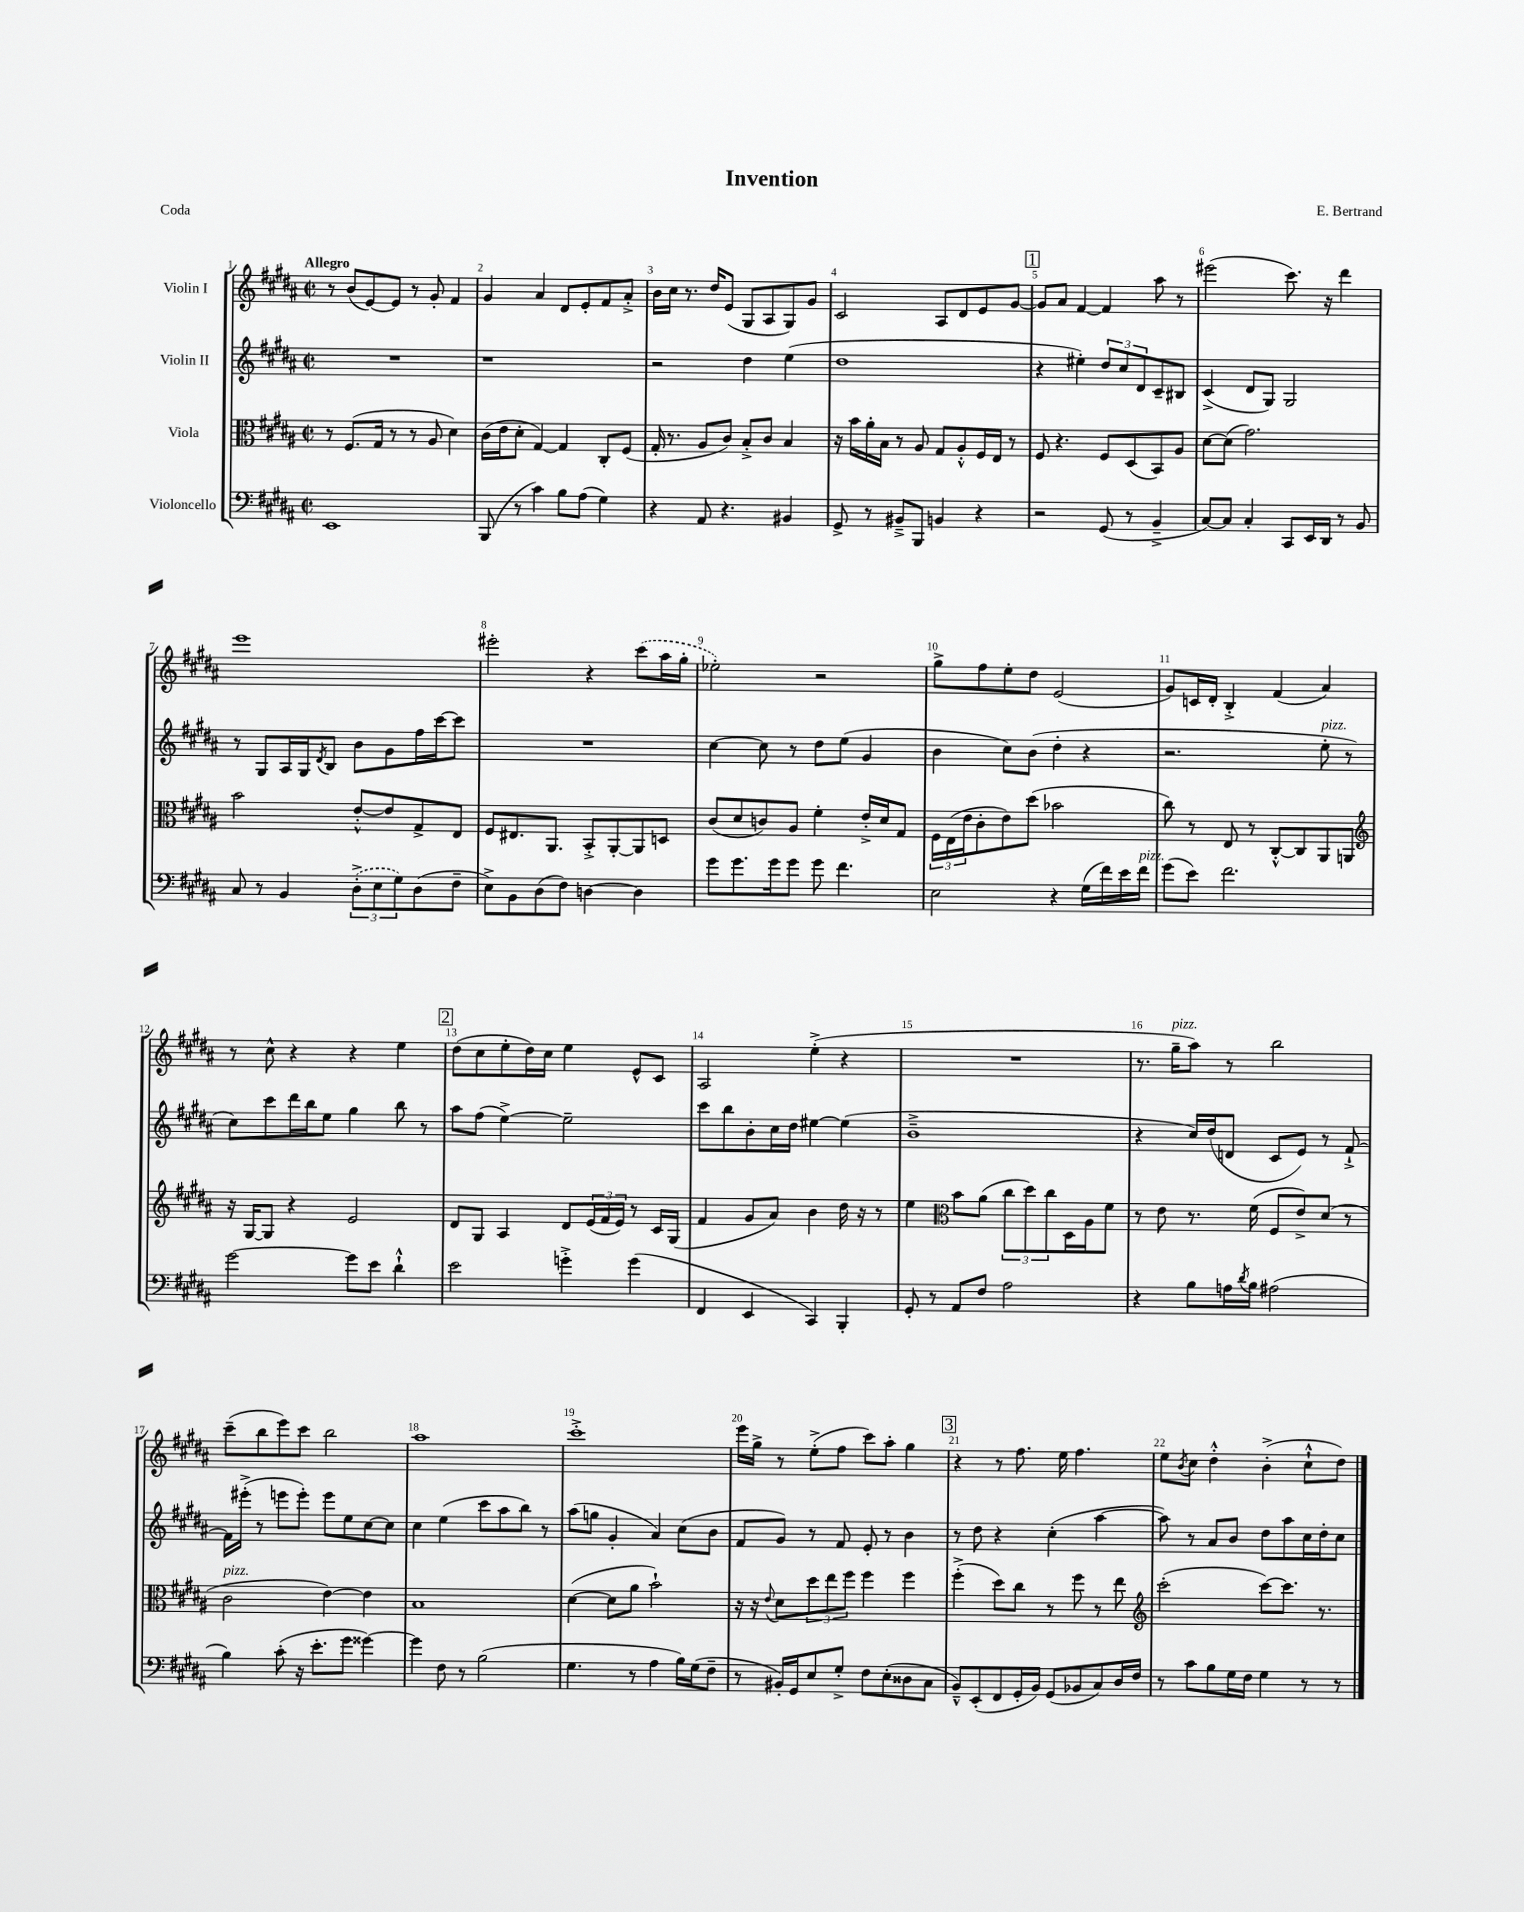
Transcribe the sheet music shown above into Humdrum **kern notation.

**kern	**kern	**kern	**kern
*staff4	*staff3	*staff2	*staff1
*clefF4	*clefC3	*clefG2	*clefG2
*k[f#c#g#d#a#]	*k[f#c#g#d#a#]	*k[f#c#g#d#a#]	*k[f#c#g#d#a#]
*M2/2	*M2/2	*M2/2	*M2/2
*met(c|)	*met(c|)	*met(c|)	*met(c|)
1EE	8r	1r	8r
.	(8.F#	.	(8b
.	.	.	[8e)
.	16G#	.	.
.	8r	.	8e]
.	8r	.	8r
.	8A#	.	8g#'
.	4d#)	.	4f#
=	=	=	=
(8BBB	(16c#	1r	4g#
.	16e	.	.
8r	8d#'	.	.
4c#)	[4G#)	.	4a#
8B	4G#]	.	8d#
(8A#	.	.	8e'
4G#)	8C#'	.	8f#
.	(8F#	.	8a#'^
=	=	=	=
4r	16G#'	2r	16b
.	8.r	.	16cc#
.	.	.	8.r
8AA#	8A#	.	.
.	.	.	16dd#
4.r	8c#)	.	(8e
.	8B'^	4dd#	8G#
.	8c#	.	8A#
4BB#	4B	(4ee	8G#)
.	.	.	8g#
=	=	=	=
8GG#^	16r	1dd#	2c#
.	16b	.	.
8r	16a#'	.	.
.	16B	.	.
8BB#~^	8r	.	.
8BBB	8A#	.	.
4BB	8G#	.	8A#
.	8A#'^^	.	8d#
4r	16F#	.	8e
.	16E	.	.
.	8r	.	[8g#
=	=	=	=
2r	8F#	4r	8g#]
.	4.r	.	8a#
.	.	4ee#')	[4f#
(8GG#	8F#	12dd#	4f#]
.	.	12cc#	.
8r	(8D#	.	.
.	.	12d#	.
4BB~^	8BB)	8c#~	8aa#
.	8A#	8B#	8r
=	=	=	=
[8C#)	[8d#	(4c#^	(2eee#
8C#]	(8d#]	.	.
4C#'	2.g#)	8d#	.
.	.	8G#)	.
8CC#	.	2G#	8.ccc#)
16EE	.	.	.
16DD#	.	.	16r
8r	.	.	4ddd#
8BB	.	.	.
=	=	=	=
8C#	2b	8r	1eee
8r	.	8G#	.
4BB	.	16A#	.
.	.	16G#	.
.	.	8qd#	.
.	.	8B	.
(12D#'^	[8e'^^	8b	.
12E	.	.	.
.	8e]	8g#	.
12G#)	.	.	.
(8D#	8G#^	16ff#	.
.	.	[16ccc#	.
8F#~	8E	8ccc#]	.
=	=	=	=
8E^)	8F#	1r	2eee#'
8BB	8.E#	.	.
(8D#	.	.	.
.	8.AA#	.	.
8F#)	.	.	.
[4D	8BB'^	.	4r
.	[8AA#'	.	.
4D]	8AA#]	.	(8ccc#
.	8D	.	16aa#
.	.	.	16gg#'
=	=	=	=
8g#	(8c#	[4cc#	2ee-')
8.g#	8d#	.	.
.	8c)	8cc#]	.
16g#	.	.	.
8g#	8A#	8r	.
8g#	4f#'	8dd#	2r
4.f#	.	(8ee	.
.	16e'^	4g#	.
.	16d#	.	.
.	8G#	.	.
=	=	=	=
2E	24F#	4b	8gg#^
.	(24E	.	.
.	24e	.	.
.	8c#'	.	8ff#
.	8e)	8cc#)	8ee'
.	(8dd#	(8b	8dd#
4r	2b-	4dd#'	(2e
(16G#	.	4r	.
16f#)	.	.	.
16e	.	.	.
16f#	.	.	.
=	=	=	=
(8g#	8cc#)	2.r	8g#)
8e)	8r	.	16c
.	.	.	16d#'
2.f#	8E	.	4B'^
.	8r	.	.
.	[8C#'^^	.	(4f#
.	8C#]	.	.
.	8AA#	8ee'	4a#)
.	8AA	8r	.
=	=	=	=
*	*clefG2	*	*
[2g#	16r	8cc#)	8r
.	[16G#	.	.
.	8G#]	8ccc#	8cc#^^
.	4r	16ddd#	4r
.	.	16bb	.
.	.	8ee	.
8g#]	2e	4gg#	4r
8e	.	.	.
4d#`^^	.	8bb	4ee
.	.	8r	.
=	=	=	=
2e	8d#	8aa#	(8dd#
.	8G#	(8ff#	8cc#
.	4A#	[4ee^)	8ee'
.	.	.	16dd#)
.	.	.	16cc#
4g'^	8d#	2ee~]	4ee
.	(24e	.	.
.	24f#	.	.
.	24e)	.	.
(4g	8r	.	8e^^
.	16c#	.	8c#
.	(16G#	.	.
=	=	=	=
4FF#	4f#	8ccc#	2A#
.	.	8bb	.
4EE	8g#	8b'	.
.	8a#)	16cc#	.
.	.	16dd#	.
4CC#)	4b	[4ee#	(4ee'^
4BBB'	16dd#	(4ee#]	4r
.	16r	.	.
.	8r	.	.
=	=	=	=
8GG#'	4ee	1b~^	1r
8r	.	.	.
*	*clefC3	*	*
8AA#	8b	.	.
8F#	(8a#	.	.
2A#	12cc#	.	.
.	12dd#)	.	.
.	12cc#	.	.
.	16D#	.	.
.	16A#	.	.
.	8f#	.	.
=	=	=	=
4r	8r	4r	8.r
.	8e	.	.
.	.	.	16gg#~
8B	8.r	16cc#)	8aa#)
.	.	(16dd#	.
16A	.	8d	8r
8qd#	.	.	.
16B	(16f#	.	.
(2A#	8F#	8c#	2bb
.	8e^)	8e)	.
.	(8d#	8r	.
.	8r	[8f#`^	.
=	=	=	=
4B)	2c#	16f#]	(8ccc#~
.	.	(16eee#'^	.
.	.	8r	8bb
(8c#'	.	8eee	8eee)
16r	.	8eee')	8ccc#
8.e'	.	.	.
.	[4e)	8eee	2bb
8g#	.	8ee	.
[4g##)	4e]	[8cc#	.
.	.	8cc#]	.
=	=	=	=
4g##]	1B	4cc#	1aa#
8F#	.	(4ee	.
8r	.	.	.
(2B	.	8ccc#	.
.	.	8aa#	.
.	.	8bb)	.
.	.	8r	.
=	=	=	=
4.G#	([4d#	(8aa#	1ccc#'^
.	.	8gg	.
.	8d#]	4g#'	.
8r	8a#	.	.
4A#	2b`)	4a#)	.
16B)	.	(8cc#	.
(16G#	.	.	.
8F#~	.	8b	.
=	=	=	=
8r	16r	8f#	16eee
.	16r	.	16gg#^
.	8qqe	.	.
16BB#')	8d#	8g#)	8r
16GG#	.	.	.
8E	12dd#	8r	(8ee'^
.	12ee	.	.
8G#'^	.	8f#	8ff#
.	12ff#	.	.
8F#	4ff#	8e'	8ccc#)
(8E'	.	8r	8aa#'
8D##	4ff#	4b	4gg#
8C#	.	.	.
=	=	=	=
8BB~^^)	(4ff#'^	8r	4r
(8EE'	.	8dd#	.
8FF#	8dd#)	4r	8r
16GG#'	8cc#	.	8.ff#
16BB)	.	.	.
(8GG#	8r	(4cc#'	.
.	.	.	16ee
8BB-	8ff#	.	4.ff#
8C#)	8r	[4aa#	.
16D#	8ee	.	.
16F#	.	.	.
=	=	=	=
*	*clefG2	*	*
8r	(2ccc#'	8aa#])	8ee
.	.	.	8qb
8c#	.	8r	8cc#
8B	.	8a#	4dd#'^^
16G#	.	8b	.
16F#	.	.	.
4G#	[8ccc#)	8dd#	(4b'^
.	8.ccc#]	8aa#	.
8r	.	16cc#	8cc#`^^
.	8.r	16dd#'	.
8r	.	8cc#	8dd#)
==	==	==	==
*-	*-	*-	*-
